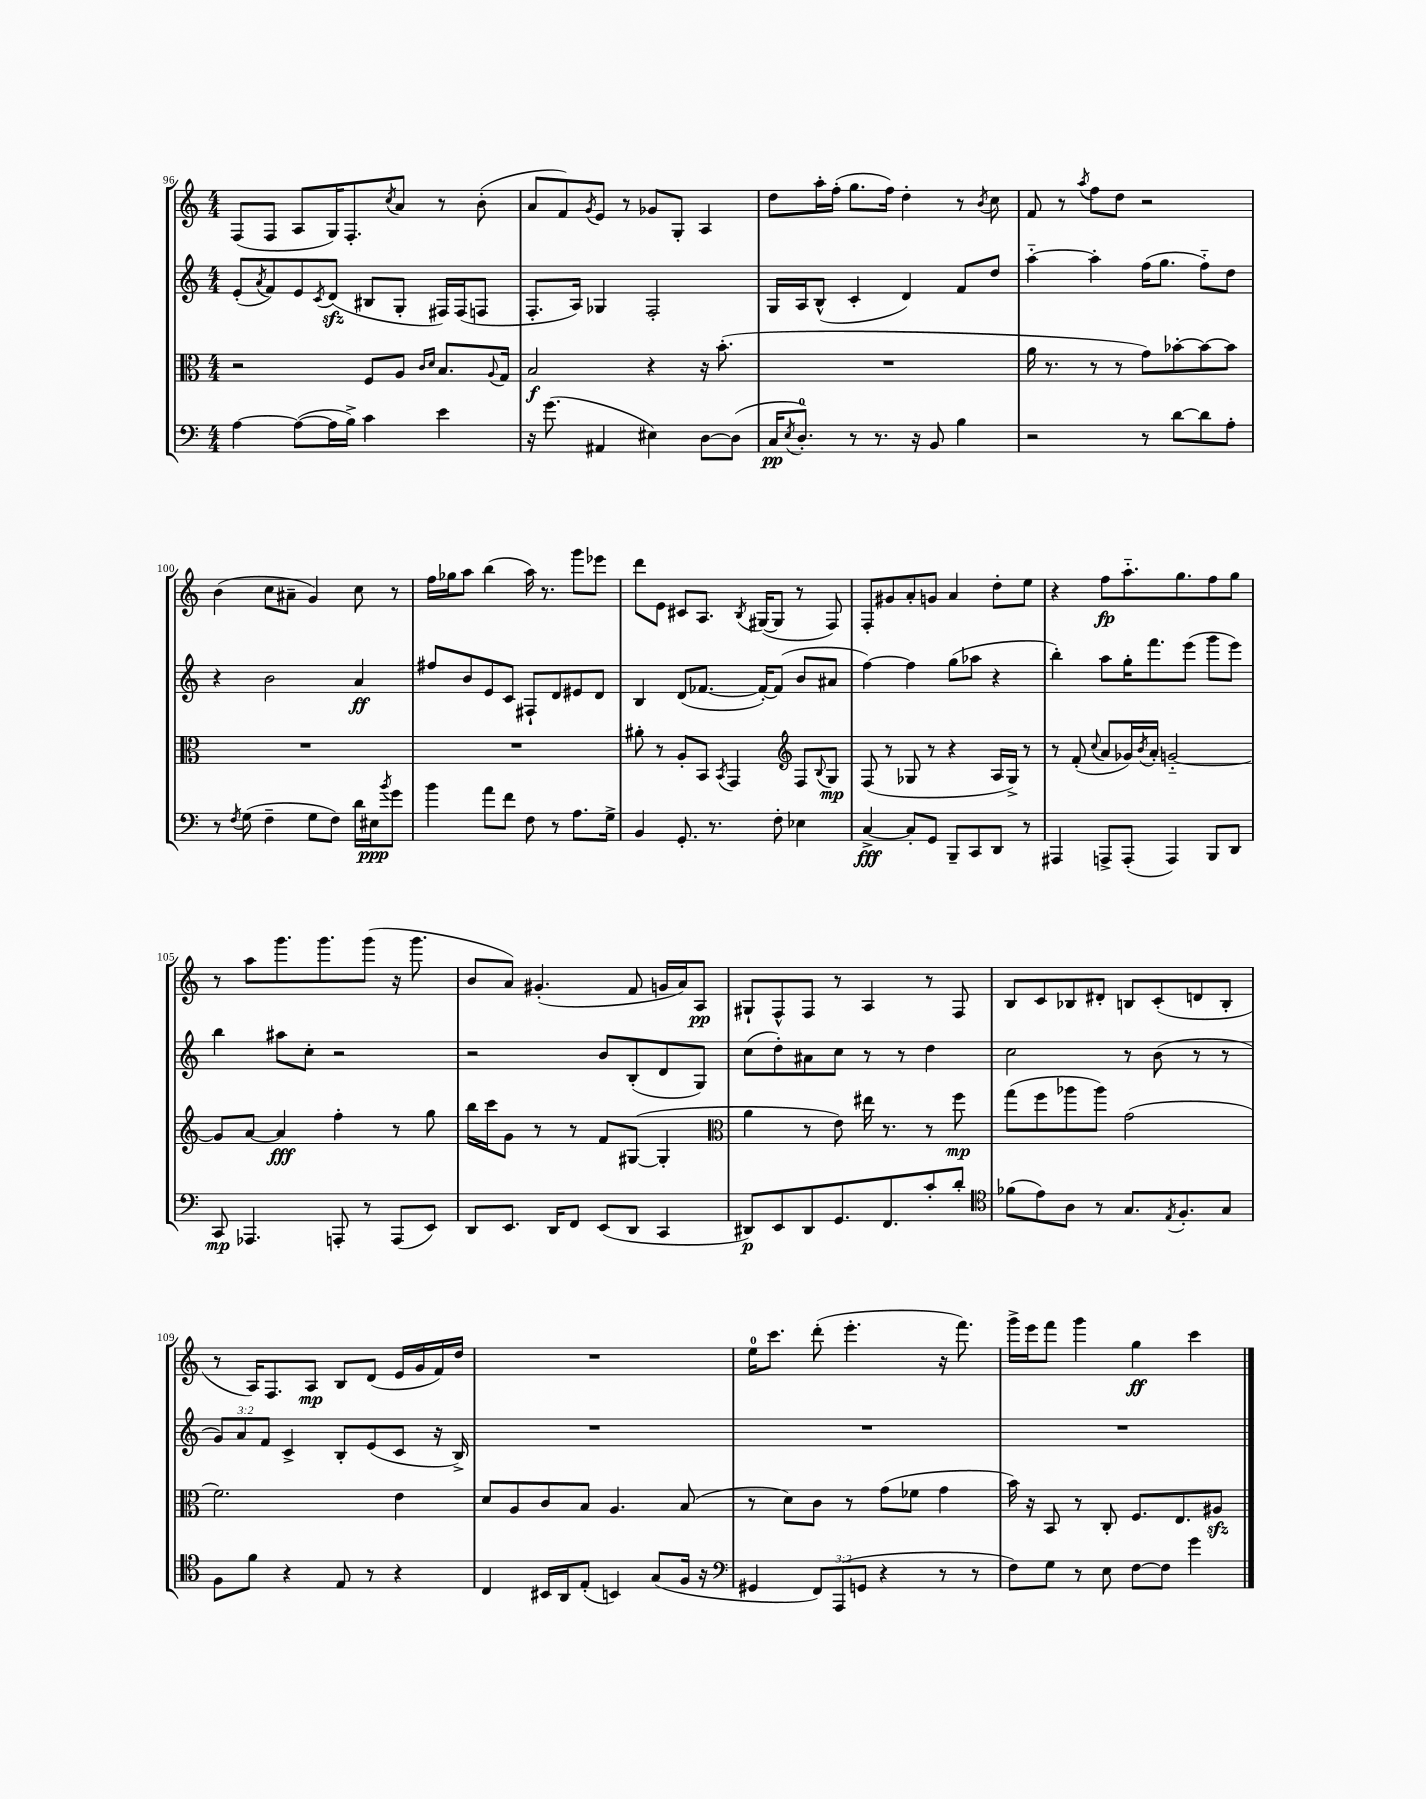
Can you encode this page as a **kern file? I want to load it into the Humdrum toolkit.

**kern	**kern	**kern	**kern
*staff4	*staff3	*staff2	*staff1
*clefF4	*clefC3	*clefG2	*clefG2
*k[]	*k[]	*k[]	*k[]
*M4/4	*M4/4	*M4/4	*M4/4
[4A	2r	(8e'	(8F
.	.	8qa	.
.	.	8f)	8F
(8A_	.	8e	8A
.	.	8qc	.
16A]	.	(8d	16G)
16B^)	.	.	8.F'
4c	8F	8B#	.
.	.	.	8qcc
.	8A	8G'	8a
.	16qqc	.	.
.	16qqd	.	.
4e	8.B	16F#)	8r
.	.	(16F#	.
.	.	8F	(8b'
.	8qqA	.	.
.	16G	.	.
=	=	=	=
16r	2B	8.F'	8a
(8.g	.	.	.
.	.	.	8f)
.	.	16A)	.
.	.	.	8qg
4AA#	.	4G-	8e
.	.	.	8r
4E#)	4r	2F'	8g-
.	.	.	8G'
[8D	16r	.	4A
.	(8.b'	.	.
(8D]	.	.	.
=	=	=	=
16C	1r	16G	8dd
8qE	.	.	.
8.D')	.	16A	.
.	.	(8B^^	16aa'
.	.	.	(16ff'
8r	.	4c'	8.gg
8.r	.	.	.
.	.	.	16ff)
.	.	4d)	4dd'
16r	.	.	.
8BB	.	.	.
4B	.	8f	8r
.	.	.	8qb
.	.	8dd	8cc
=	=	=	=
2r	16a	[4aa'~	8f
.	8.r	.	.
.	.	.	8r
.	.	.	8qaa
.	8r	4aa']	8ff
.	8r	.	8dd
8r	8g)	(16ff	2r
.	.	8.gg	.
[8d	[8b-'	.	.
8d]	8b-_	8ff'~)	.
8A'	8b-]	8dd	.
=	=	=	=
8r	1r	4r	(4b
8qF	.	.	.
(8G	.	.	.
4F~	.	2b	8cc
.	.	.	8a#~
8G	.	.	4g)
8F)	.	.	.
16d	.	4a	8cc
16E#	.	.	.
8qb	.	.	.
8g	.	.	8r
=	=	=	=
4b	1r	8ff#	16ff
.	.	.	16gg-
.	.	8b	8aa
8a	.	8e	(4bb
8f	.	8c	.
8F	.	8F#`	16aa)
.	.	.	8.r
8r	.	8d	.
8.A	.	8e#	8ggg
.	.	8d	8eee-
16G^	.	.	.
=	=	=	=
4BB	8a#'	4B	8ddd
.	8r	.	8e
8.GG'	8A'	(8d	8c#
.	8BB	[8.f-	8.A
8.r	.	.	.
.	8qBB	.	.
.	4GG	.	.
.	.	.	8qB
.	.	16f-'_)	([16G#
8F'	.	(8f-]	8G#]
*	*clefG2	*	*
4E-	8F	8b	8r
.	8qqB	.	.
.	8G	8a#	8F)
=	=	=	=
[4C^	(8F	[4ff)	8F'
.	8r	.	8g#
8C']	8G-	4ff]	8a'
8GG	8r	.	8g
8BBB~	4r	(8gg	4a
8CC	.	8aa-	.
8DD	16A	4r	8dd'
.	16G-^)	.	.
8r	8r	.	8ee
=	=	=	=
4AAA#	8r	4bb')	4r
.	(8f'	.	.
.	8qqcc	.	.
8AAA^	8a	8aa	8ff
(8AAA'	16g-)	16gg'	8.aa'~
.	8qb	.	.
.	16a'	8.fff	.
4AAA)	[2g'~	.	.
.	.	.	8.gg
.	.	(8eee	.
8BBB	.	8ggg	8ff
8DD	.	8eee)	8gg
=	=	=	=
8CC	8g]	4bb	8r
4.AAA-	[8a	.	8aa
.	4a]	8aa#	8.ggg
.	.	8cc'	.
.	.	.	8.ggg
8AAA'	4ff'	2r	.
8r	.	.	(8ggg
(8AAA	8r	.	16r
.	.	.	8.ggg
8EE)	8gg	.	.
=	=	=	=
8DD	16bb	2r	8b
.	16ccc	.	.
8.EE	8g	.	8a)
.	8r	.	(4.g#'
16DD	.	.	.
8FF	8r	.	.
(8EE	8f	8b	.
8DD	([8G#	(8B'	8f
4CC	4G#']	8d	16g
.	.	.	16a)
.	.	8G)	8A
=	=	=	=
*	*clefC3	*	*
8DD#)	4a	(8cc	8G#`
8EE	.	8dd')	8F^^
8DD#	8r	8a#	8F
8.GG	8e)	8cc	8r
.	16ee#	8r	4A
8.FF	8.r	.	.
.	.	8r	.
8c'	8r	4dd	8r
8d'	8ff	.	8F
=	=	=	=
*clefC4	*	*	*
(8f-	(8gg	2cc	8B
8e)	8ff	.	8c
8A	8aa-	.	8B-
8r	8aa-)	.	8d#'
8.G	(2g	8r	8B
.	.	(8b	(8c'
8qE	.	.	.
8.F'	.	.	.
.	.	8r	8d
8G	.	8r	8B'
=	=	=	=
8F	2.f)	12g)	8r
.	.	12a	.
8f	.	.	16A)
.	.	12f	.
.	.	.	8.F
4r	.	4c^	.
.	.	.	8A
8E	.	8B'	8B
8r	.	(8e	(8d
4r	4e	8c	16e
.	.	.	16g
.	.	16r	16f)
.	.	16B^)	16dd
=	=	=	=
4C	8d	1r	1r
.	8A	.	.
16BB#	8c	.	.
16AA	.	.	.
(8E'	8B	.	.
4BB)	4.A	.	.
(8G	.	.	.
16F	(8B	.	.
16r	.	.	.
=	=	=	=
*clefF4	*	*	*
4GG#	8r	1r	16ee
.	.	.	8.ccc
.	8d)	.	.
12FF)	8c	.	(8ddd'
(12AAA	.	.	.
.	8r	.	4.eee'
12GG	.	.	.
4r	(8g	.	.
.	8f-	.	.
8r	4g	.	16r
.	.	.	8.fff)
8r	.	.	.
=	=	=	=
8F)	16b)	1r	16ggg^
.	16r	.	16eee
8G	8BB	.	8fff
8r	8r	.	4ggg
8E	8C'	.	.
[8F	8.F	.	4gg
8F]	.	.	.
.	8.E	.	.
4g	.	.	4ccc
.	8A#	.	.
==	==	==	==
*-	*-	*-	*-
